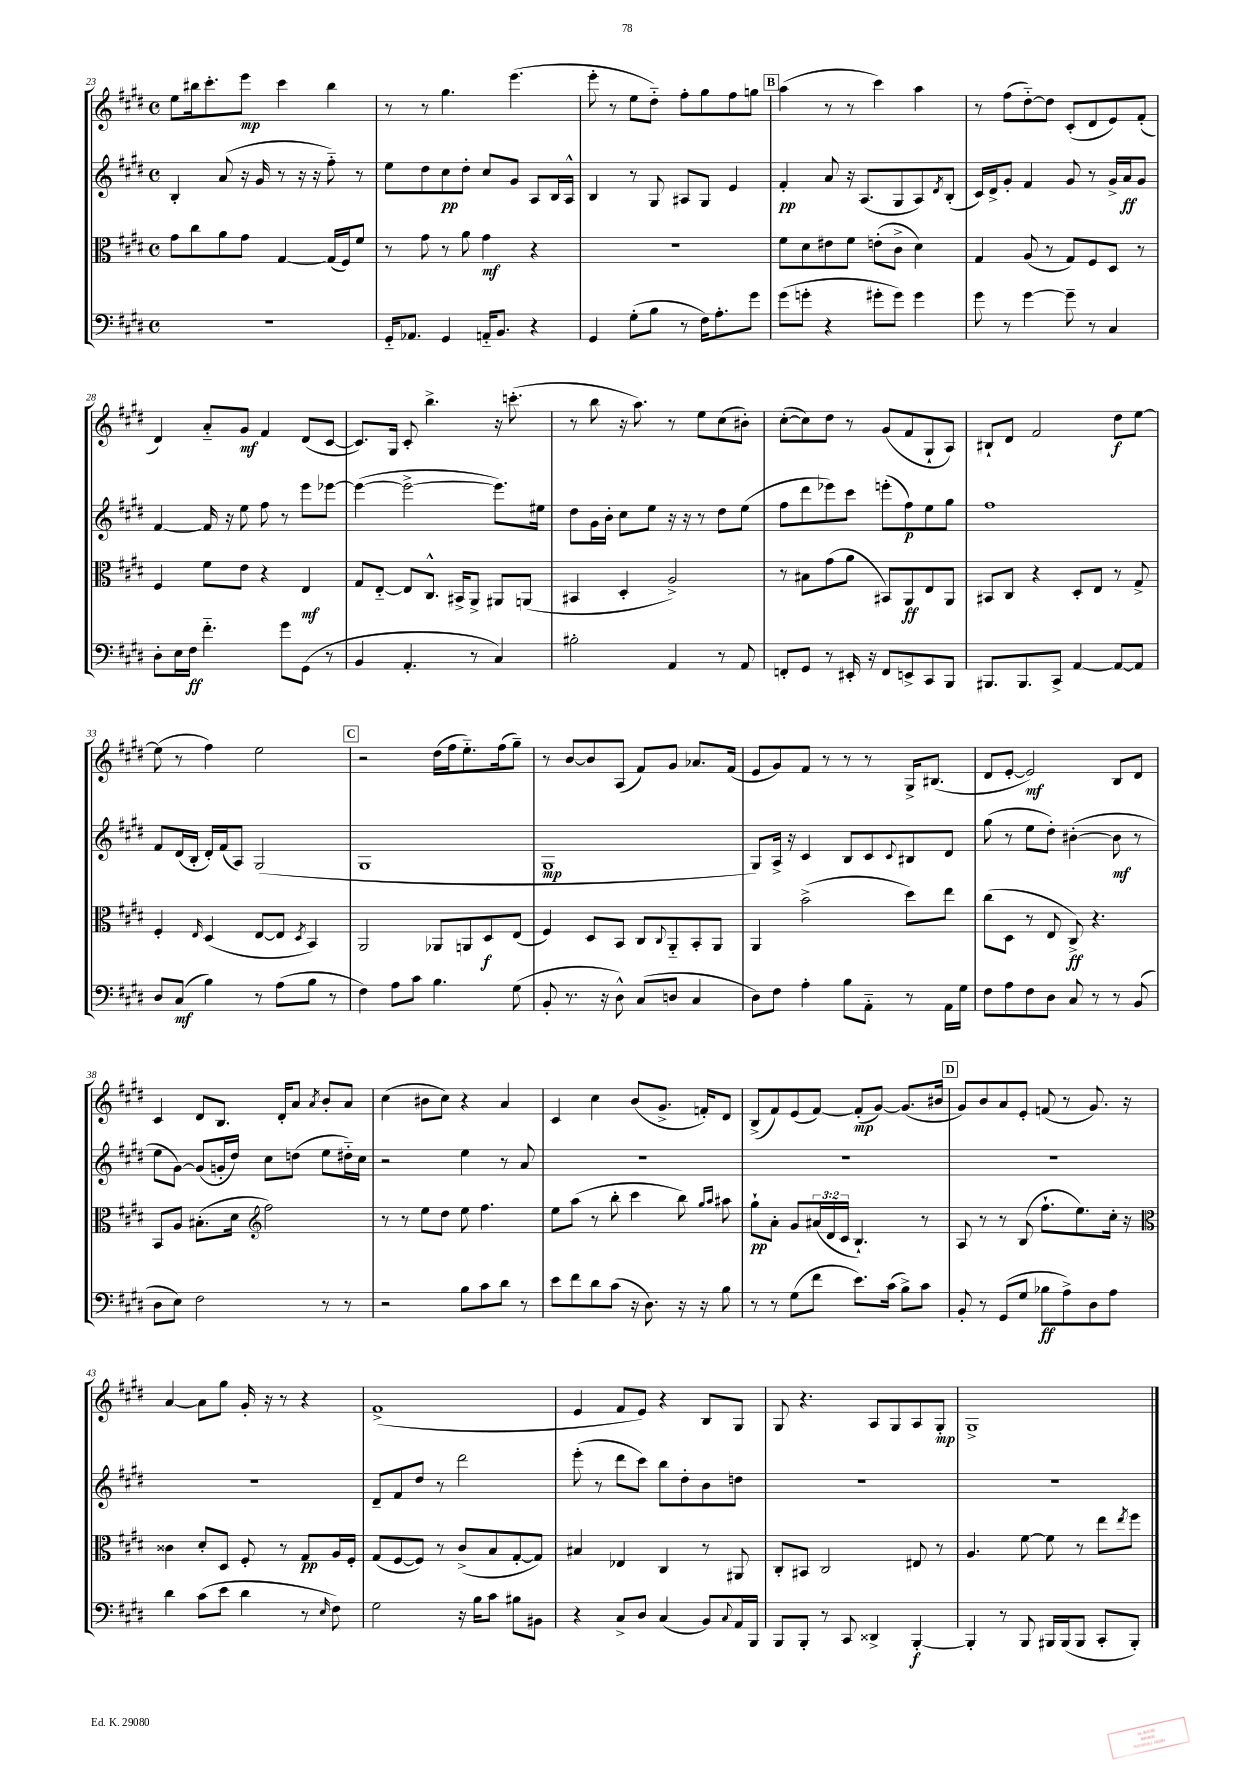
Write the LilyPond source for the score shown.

<<
\new StaffGroup <<
\new Staff = "s0" {
    \clef treble \key e \major \defaultTimeSignature \time 4/4
    e''8 bis''16 cis'''8.-. e'''8\mp cis'''4 bis''4 |
    r8 r8 gis''4. e'''4.( |
    e'''8-. r8 e''8 dis''8-_) fis''8-. gis''8 fis''8 g''8 |
    \mark \markup { \box "B" } a''4( r8 r8 cis'''4) a''4 |
    r8 fis''8( dis''8~-_) dis''8 cis'8-.( dis'8 e'8) fis'8-.( |
    dis'4) a'8-_ gis'8\mf fis'4 dis'8( cis'8~ |
    cis'8.) gis16 cis'8-. b''4.-> r16 c'''8.-.( |
    r8 b''8 r16 a''8.) r8 e''8 cis''8( bis'8-.) |
    cis''8~-.( cis''8) dis''8 r8 gis'8( fis'8 gis8-! a8) |
    bis8-! dis'8 fis'2 dis''8\f e''8~ |
    e''8( r8 fis''4) e''2 |
    \mark \markup { \box "C" } r2 dis''16( fis''16 e''8.-_) fis''16( gis''8--) |
    r8 b'8~ b'8 a8( fis'8) gis'8 aes'8. fis'16( |
    e'8 gis'8) fis'8 r8 r8 r8 gis16-> bis8.( |
    dis'8 e'8~-. e'2\mf) b8 dis'8 |
    cis'4 dis'8 b8. dis'16-. a'8 \acciaccatura { a'8 } b'8-. a'8 |
    cis''4( bis'8 cis''8) r4 a'4 |
    cis'4 cis''4 b'8( gis'8.-> f'16-.) dis'8 |
    b8->( fis'8) e'8( fis'8~) fis'8-.\mp( gis'8~) gis'8.( bis'16 |
    \mark \markup { \box "D" } gis'8) b'8 a'8 e'8-. f'8( r8 gis'8.) r16 |
    a'4~ a'8 gis''8 gis'16-. r16 r8 r4 |
    fis'1->( |
    e'4 fis'8 e'8) r4 b8 gis8 |
    gis8 r4. a8 gis8 a8 gis8-.\mp |
    gis1-> \bar "|." |
}
\new Staff = "s1" {
    \clef treble \key e \major \defaultTimeSignature \time 4/4
    b4-. a'8( r16 gis'16 r8 r16 r16 fis''8-_) r8 |
    e''8 dis''8 cis''8\pp dis''8-. cis''8 gis'8 a8 b16 a16-^ |
    b4 r8 gis8 ais8 gis8 e'4 |
    \mark \markup { \box "B" } fis'4-.\pp a'8 r16 a8.( gis8 a8) \acciaccatura { dis'8 } b8-.( |
    cis'16) dis'16-> gis'8-. fis'4 gis'8 r8 gis'16-> a'16\ff gis'8 |
    fis'4~ fis'16 r16 e''8 fis''8 r8 e'''8 ees'''8~ |
    ees'''4~( ees'''2~-> ees'''8.) eis''16 |
    dis''8 gis'16 b'16-. cis''8 e''8 r16 r16 r8 dis''8 e''8( |
    fis''8 dis'''8 ees'''8) cis'''8 e'''8-.( fis''8\p) e''8 gis''8 |
    fis''1 |
    fis'8 dis'16( b16-. dis'16-.) fis'16( a8) gis2( |
    \mark \markup { \box "C" } gis1 |
    gis1\mp |
    gis8) a16-> r16 cis'4 b8 cis'8 \appoggiatura { cis'8 } bis8 dis'8 |
    gis''8( r8 e''8 dis''8-.) bis'4~-.( bis'8\mf r8 |
    e''8 gis'8~) gis'8( g'16-. dis''16) cis''8 d''8( e''8 dis''16-_) cis''16 |
    r2 e''4 r8 a'8 |
    R1 |
    R1 |
    \mark \markup { \box "D" } R1 |
    R1 |
    dis'8-- fis'8 dis''8 r8 dis'''2 |
    e'''8-.( r8 dis'''8 cis'''8) b''8 dis''8-. b'8 d''8 |
    R1 |
    R1 \bar "|." |
}
\new Staff = "s2" {
    \clef alto \key e \major \defaultTimeSignature \time 4/4 \override Staff.TupletNumber.text = #tuplet-number::calc-fraction-text
    gis'8 cis''8 a'8 gis'8 gis4~ gis16( fis16) fis'8 |
    r8 gis'8 r8 a'8 gis'4\mf r4 |
    R1 |
    \mark \markup { \box "B" } fis'8 dis'8 eis'8 fis'8 e'8-.( cis'8-> dis'4) |
    gis4 a8( r8 gis8) fis8 dis8 r8 |
    fis4 fis'8 e'8 r4 e4\mf |
    gis8 e8~-_ e8 cis8.-^ bis,16-> a,8-> ais,8 a,8( |
    bis,4 dis4-. a2->) |
    r8 bis8 gis'8( a'8 bis,8) a,8\ff e8 a,8 |
    bis,8 cis8 r4 dis8-. e8 r8 gis8-> |
    fis4-. \grace { e16 } dis4( e8~ e8 \acciaccatura { dis8 } b,4) |
    \mark \markup { \box "C" } a,2 aes,8 a,8 dis8\f e8( |
    fis4) dis8 b,8 cis8 \appoggiatura { cis8 } a,8-_ b,8-. a,8 |
    a,4 b'2->( dis''8) e''8 |
    cis''8( dis8 r8 e8 cis8->\ff) r4. |
    b,8 a8 bis8.-.( dis'16 \clef treble fis''2) |
    r8 r8 e''8 dis''8 e''8 fis''4. |
    e''8 a''8( r8 b''8-. cis'''4 b''8) \grace { gis''16 a''16 } ais''8 |
    gis''8-!\pp a'8-. gis'8 \tuplet 3/2 { ais'16( dis'16 cis'16 } b4.-!) r8 |
    \mark \markup { \box "D" } a8 r8 r8 b8( fis''8.-! e''8.) cis''16-. r16 |
    \clef alto cisis'4 dis'8-. dis8 fis8-. r8 gis8\pp a16 fis16-. |
    gis8( fis8~ fis8) r8 cis'8->( b8 gis8~-. gis8) |
    bis4 ees4 cis4 r8 ais,8 |
    cis8-. bis,8 cis2 eis8 r8 |
    a4. fis'8~ fis'8 r8 e''8 \acciaccatura { e''8 } fis''8 \bar "|." |
}
\new Staff = "s3" {
    \clef bass \key e \major \defaultTimeSignature \time 4/4
    R1 |
    gis,16-_ aes,8. gis,4 a,16-_ b,8. r4 |
    gis,4 gis8-.( b8 r8 fis16) a8.-. gis'8 |
    \mark \markup { \box "B" } gis'8( g'8-. r4 gis'8-. gis'8) gis'4 |
    gis'8 r8 gis'4~ gis'8-- r8 cis4 |
    dis8-. e16 fis16\ff fis'4.-_ gis'8 gis,8( r8 |
    b,4 a,4.-. r8 cis4) |
    bis2-. a,4 r8 a,8 |
    f,8-. gis,8 r8 eis,16-. r16 f,8 e,8-> cis,8 b,,8 |
    bis,,8. bis,,8. cis,8-> a,4~ a,8~ a,8 |
    dis8 cis8\mf( b4) r8 a8( b8 r8 |
    \mark \markup { \box "C" } fis4) a8 cis'8 b4. gis8( |
    b,8-. r8. r16 dis8-^) cis8( d8 cis4 |
    dis8) fis8 a4-. b8 a,8-_ r8 a,16 gis16 |
    fis8 a8 fis8 dis8 cis8 r8 r8 b,8( |
    dis8 e8) fis2 r8 r8 |
    r2 b8 cis'8 dis'8 r8 |
    e'8 fis'8 dis'8 cis'8( r16 dis8.) r16 r16 b8 |
    r8 r8 gis8( fis'8 e'8.) cis'16( b8->) cis'8 |
    \mark \markup { \box "D" } b,8-. r8 gis,8( gis8 bes8\ff a8->) dis8 a8 |
    dis'4 cis'8( e'8 dis'4 r8 \grace { e16 } fis8) |
    gis2 r16 b16 cis'8 bis8 bis,8 |
    r4 cis8-> dis8 cis4( b,8) \appoggiatura { cis8 } a,16 b,,16 |
    b,,8 b,,8-. r8 cis,8 disis,4-> b,,4~-.\f |
    b,,4-. r8 b,,8 bis,,16 bis,,16( bis,,8 cis,8-. bis,,8-.) \bar "|." |
}
>>
>>
\layout { \context { \Score currentBarNumber = #23 } }
